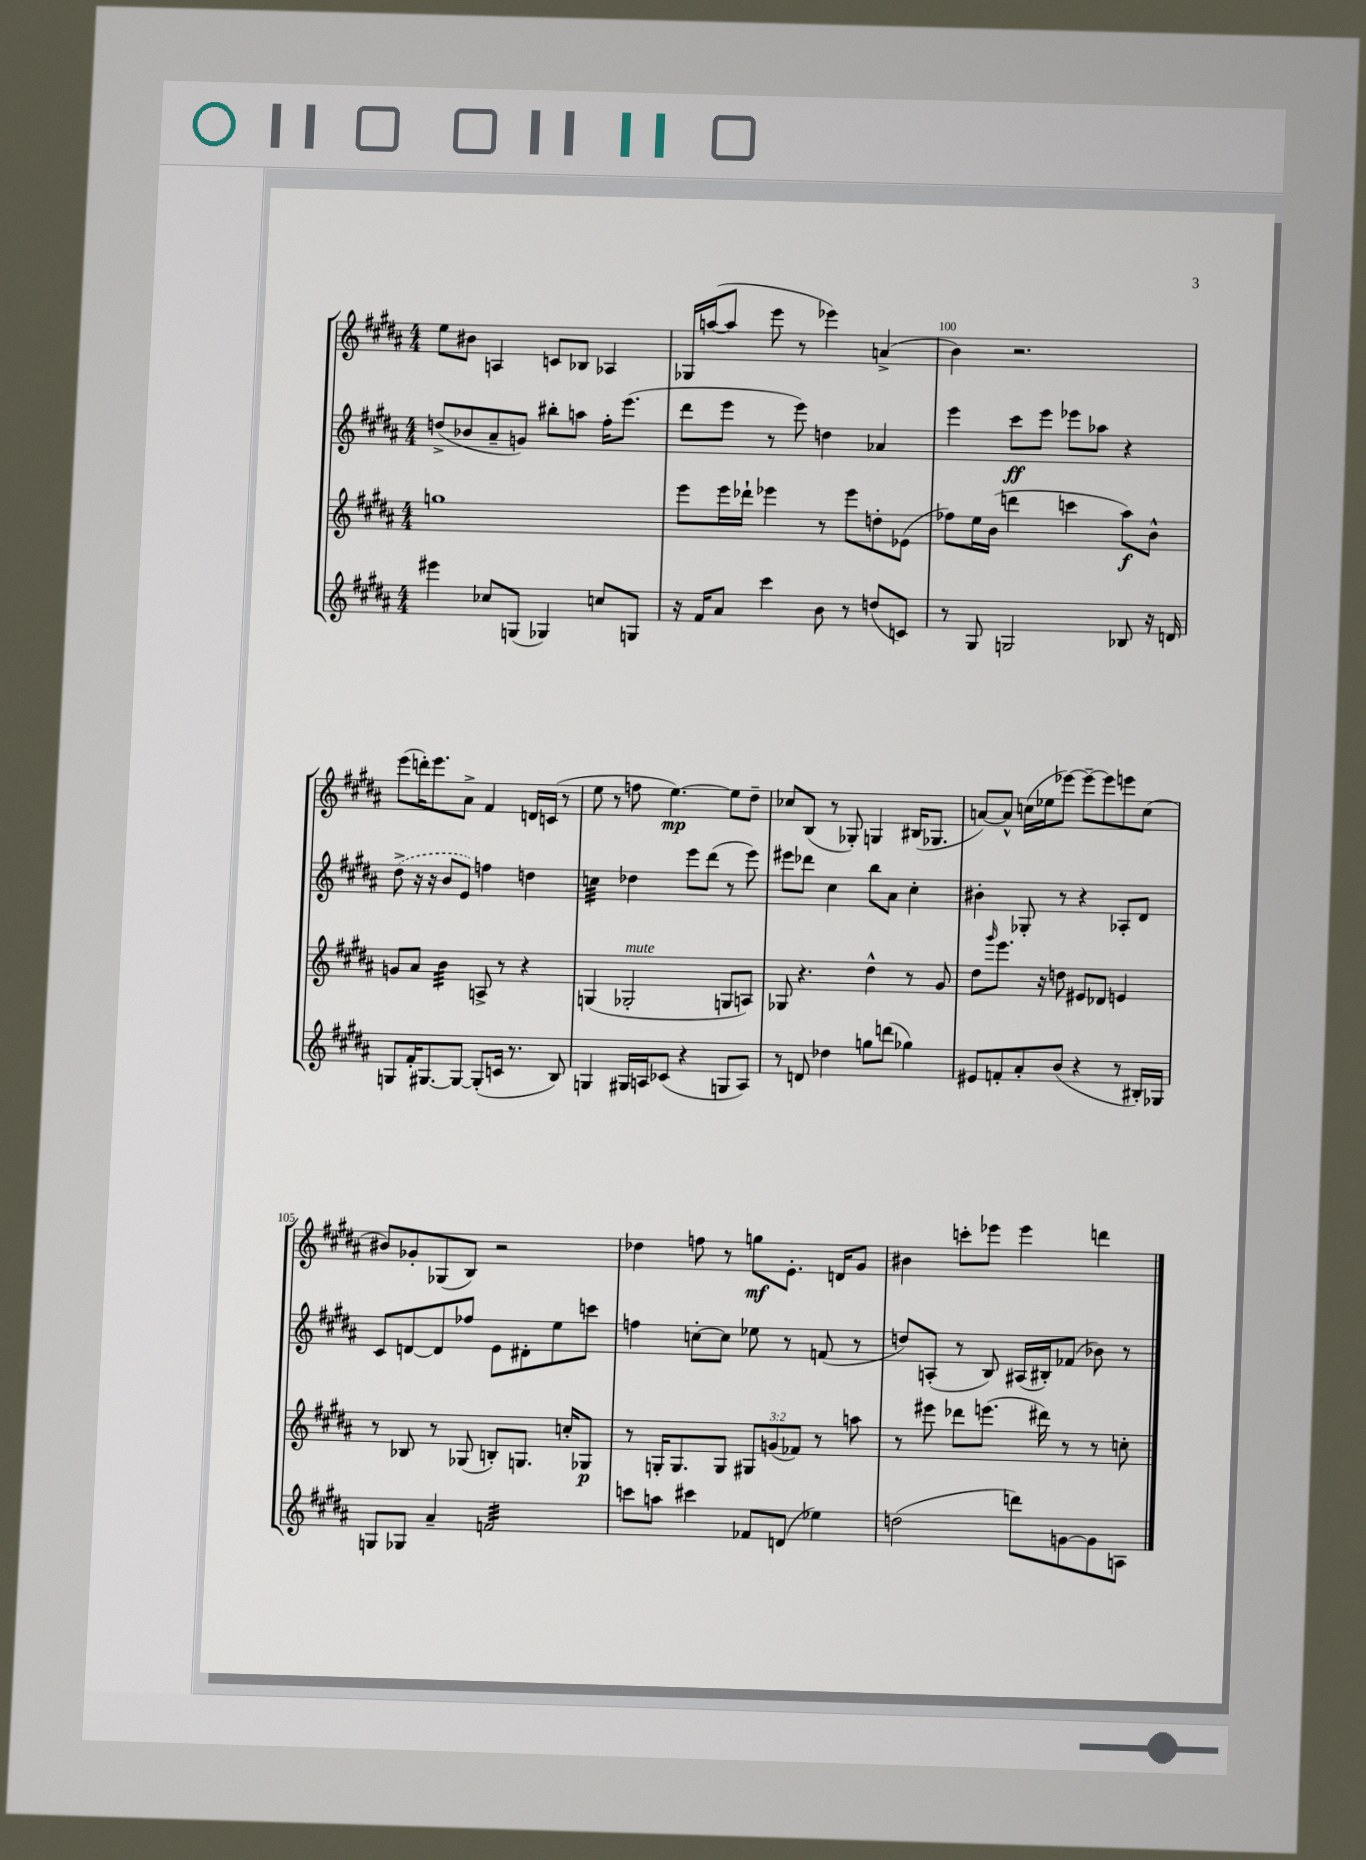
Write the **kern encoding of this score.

**kern	**kern	**kern	**kern
*staff4	*staff3	*staff2	*staff1
*clefG2	*clefG2	*clefG2	*clefG2
*k[f#c#g#d#a#]	*k[f#c#g#d#a#]	*k[f#c#g#d#a#]	*k[f#c#g#d#a#]
*M4/4	*M4/4	*M4/4	*M4/4
4eee#	1gg	(8dd^	8ee
.	.	8b-	8b#
8cc-	.	8a#~	4A
(8G	.	8g)	.
4G-)	.	8bb#'	8c
.	.	8aa	8B-
8cc	.	16ff#'	4A-
.	.	(8.eee	.
8G	.	.	.
=	=	=	=
16r	8eee	8ddd#	16G-
16f#	.	.	([16aa
8a#	16eee	8eee	8aa]
.	16ddd-`	.	.
4ccc#	4eee-	8r	8eee
.	.	8eee)	8r
8b	8r	4dd	4eee-)
8r	8eee-	.	.
(8dd	8dd'	4a-	(4a^
8c)	(8e-	.	.
=	=	=	=
8r	8ff-)	4eee	4b)
8G#	16ee	.	.
.	(16b	.	.
2G	4ddd	8ccc#	2.r
.	.	8eee	.
.	4ccc	8eee-	.
.	.	8aa-	.
8B-	8aa#)	4r	.
16r	8b^^	.	.
16d	.	.	.
=	=	=	=
8G	8g	(8dd#^	(8eee
16f#'	8a#	16r	16ddd')
[8.G#	.	16r	8.eee
.	4b	8b	.
8G#_	.	8e)	8a#^
(8G#']	8A^	4ff	4f#
16c	8r	.	.
8.r	.	.	.
.	4r	4dd	16d
.	.	.	(16c
8B)	.	.	8r
=	=	=	=
4G	(4G	4cc	8ee
.	.	.	8r
16G#	2G-'	4dd-	8ff
16A	.	.	.
(8c-	.	.	[4.ee)
4r	.	8eee	.
.	.	(8ddd#	.
8G	8G	8r	8ee]
8A)	8A)	8eee)	8dd#~
=	=	=	=
8r	8G-	8eee#	8cc-
8d	4.r	8ddd-	(8B
4dd-	.	4cc#	8r
.	.	.	8G-')
8gg	4dd#^^	8bb	4G
(8ddd	.	8a#	.
4gg-)	8r	4cc#'	(16B#
.	.	.	8.G-
.	8g#	.	.
=	=	=	=
8e#	8dd#	4b#'	[8a)
.	16qqggg#	.	.
8f'	8.eee	.	8a^^]
8a#'	.	8G-'	(16cc
.	16r	.	16ee-
(8b	8dd	8r	[8eee-)
4r	8e#	4r	8eee-~_
.	8d-	.	8eee-]
8r	4e	8A-'	8eee
16B#')	.	8d#	(8cc
16G-	.	.	.
=	=	=	=
8G	8r	8c#	8b#)
8G-	8B-	[8d	8g-'
4a#~	8r	8d]	(8G-
.	(8G-	8ff-	8B)
2f	8B')	8e	2r
.	8.G	8d#'	.
.	.	8ee	.
.	16cc'	.	.
.	8G-	8ccc	.
=	=	=	=
8ccc	8r	4ff	4dd-
8aa	16G'	.	.
.	8.G	.	.
4ccc#	.	[8cc'	8ff
.	8G	8cc]	8r
8f-	12G#	8ee-	8gg
.	(12g	.	.
(8d	.	8r	8.e'
.	12f-)	.	.
4ee-)	8r	(8f	.
.	.	.	16d
.	8aa	8r	8g#
=	=	=	=
(2dd	8r	8dd)	4b#
.	8eee#	(8A'	.
.	8ddd-	8r	8ccc'
.	(8.eee	8B)	8eee-
8ddd)	.	(16A#	4eee-
.	16ddd#)	16B#')	.
[8g	8r	(8f-	.
8g]	8r	8b-)	4ddd
8A	8cc'	8r	.
==	==	==	==
*-	*-	*-	*-
